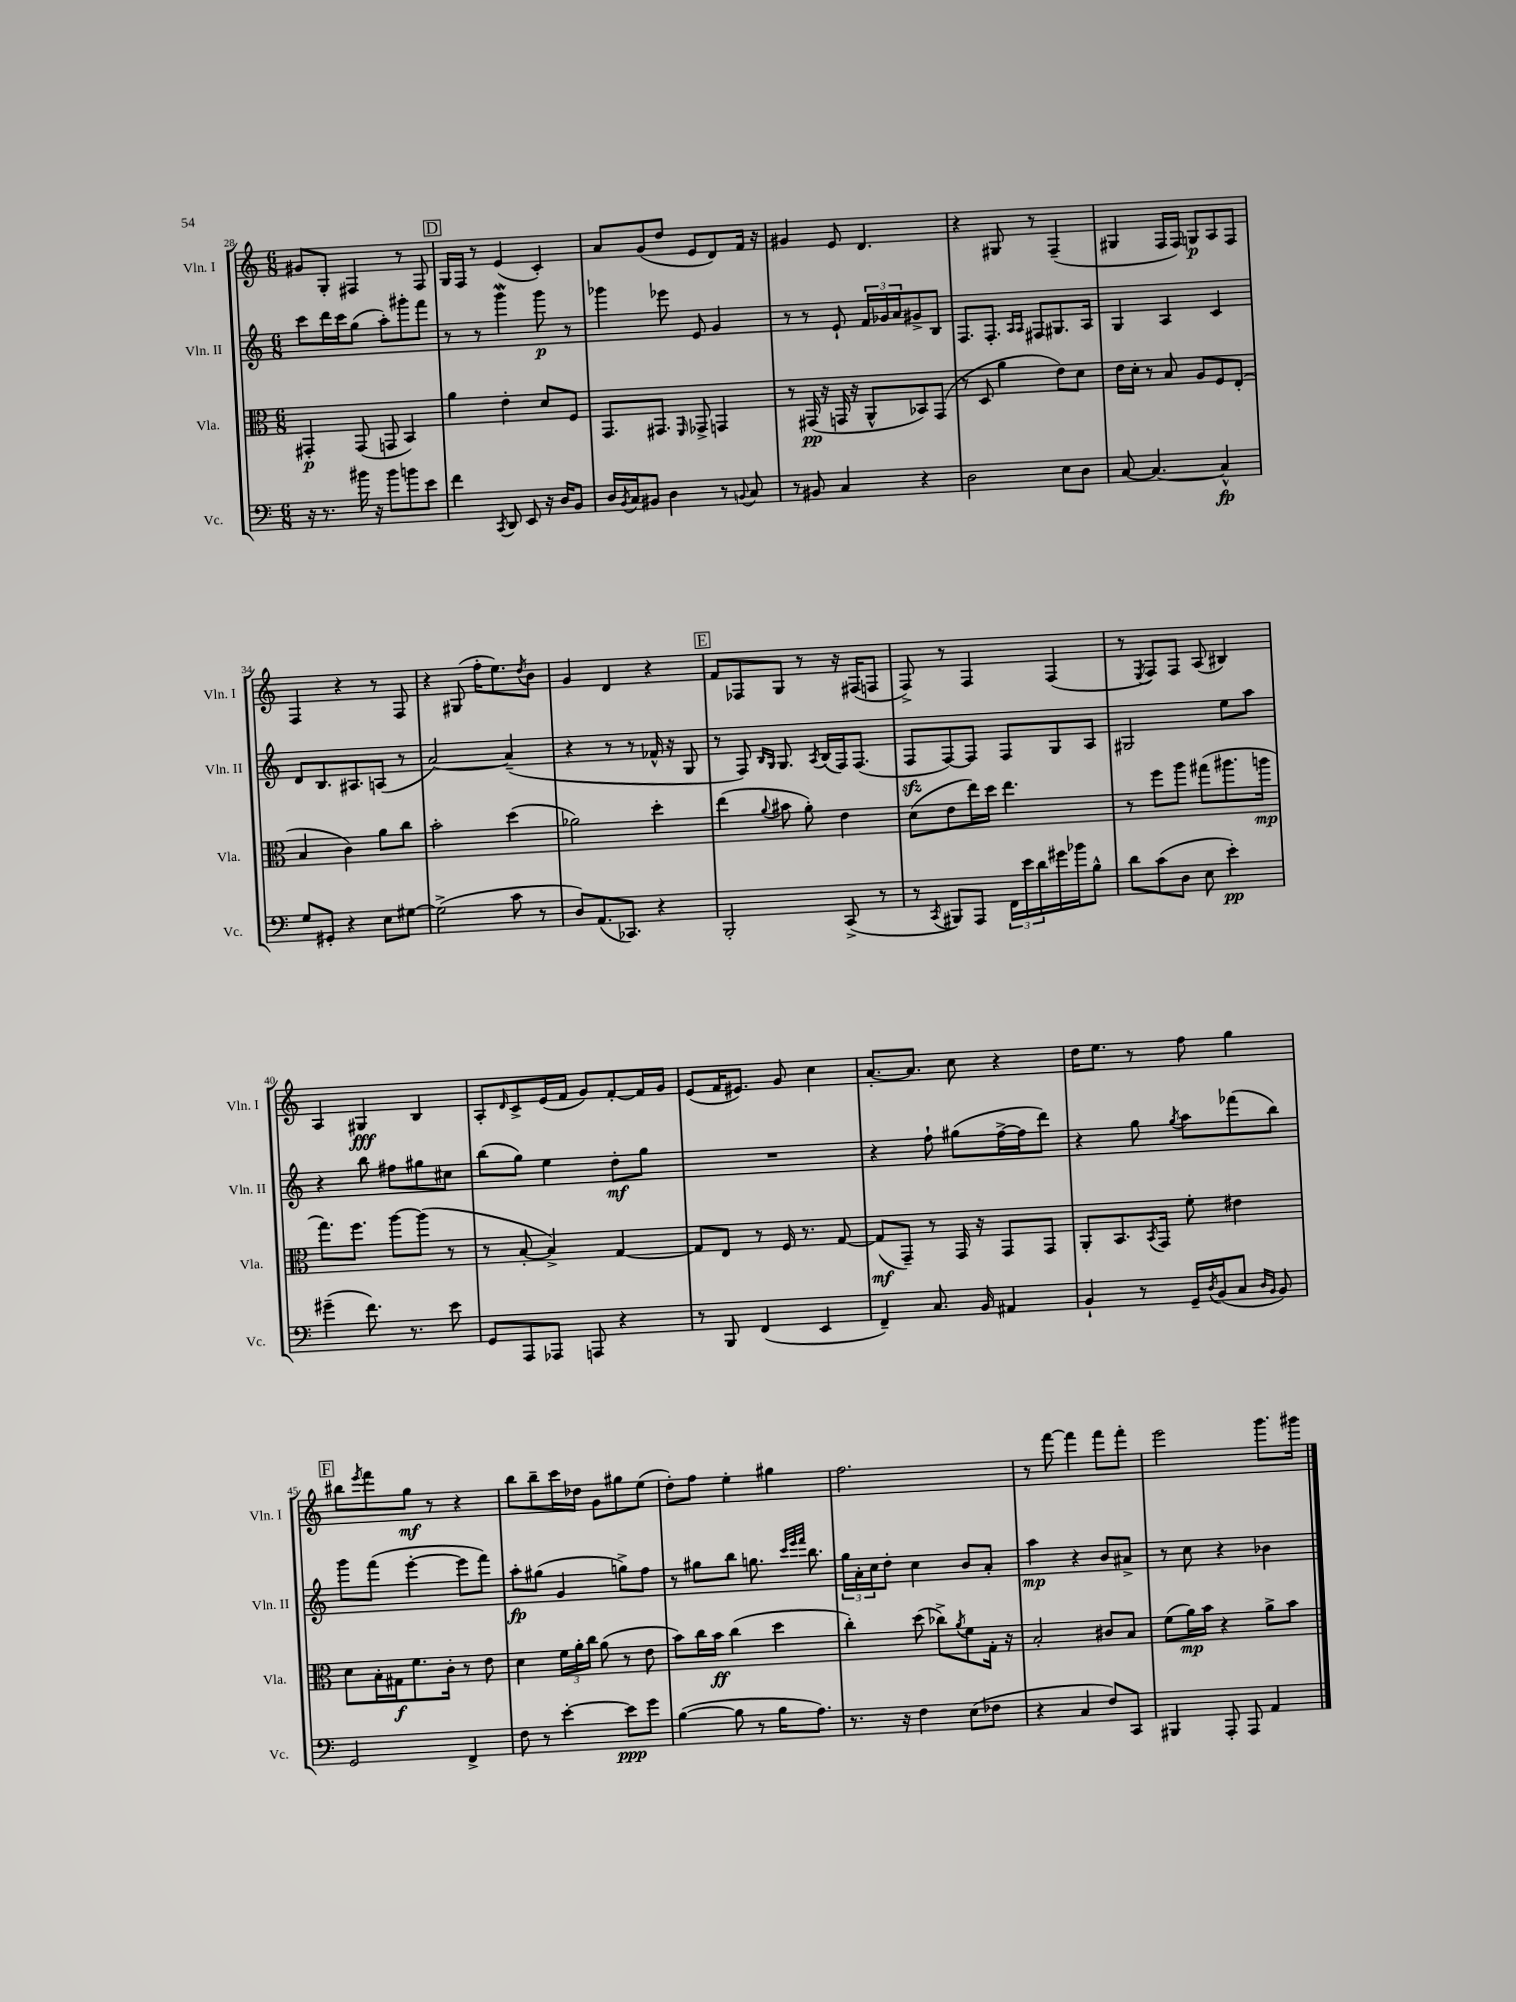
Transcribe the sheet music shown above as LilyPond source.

<<
\new StaffGroup <<
\new Staff = "s0" \with { instrumentName = "Vln. I" shortInstrumentName = "Vln. I" } {
    \clef treble \key c \major \numericTimeSignature \time 6/8
    gis'8 g8-. fis4 r8 fis8 |
    \mark \markup { \box "D" } g16 f16 r8 e'4( c'4-.) |
    a'8 g'8( d''8 e'8 d'8) f'16 r16 |
    gis'4 e'8 d'4. |
    r4 gis8 r8 f4--( |
    gis4 f16 f16) g8\p a8 f8 |
    f4 r4 r8 f8 |
    r4 gis8( f''16-. e''8.) \acciaccatura { d''8 } b'8 |
    g'4 d'4 r4 |
    \mark \markup { \box "E" } f'8 fes8 g8 r8 r16 fis16( f8 |
    f8->) r8 f4 f4( |
    r8 \acciaccatura { e8 } f8) f8 a8( bis4) |
    a4 gis4\fff b4 |
    a8-. \grace { d'16 } c'8-> e'16( f'16 g'8) f'8~-. f'16 g'16 |
    e'8( f'16 eis'8.) g'8 c''4 |
    a'8.~-. a'8. c''8 r4 |
    d''16 e''8. r8 f''8 g''4 |
    \mark \markup { \box "F" } bis''8 \acciaccatura { e'''8 } f'''8 g''8\mf r8 r4 |
    b''8 b''8-- c'''16 des''16 g'8 gis''8 e''8( |
    d''8-.) f''8 e''4-. gis''4 |
    f''2. |
    r8 f'''8~ f'''4 f'''8 f'''8-. |
    e'''2 g'''8. gis'''16 \bar "|." |
}
\new Staff = "s1" \with { instrumentName = "Vln. II" shortInstrumentName = "Vln. II" } {
    \clef treble \key c \major \numericTimeSignature \time 6/8
    c'''8 d'''16 c'''16 g''8( a''8-.) gis'''8-. f'''8 |
    \mark \markup { \box "D" } r8 r8 g'''4\mordent g'''8\p r8 |
    ges'''4 ees'''8 e'8 g'4 |
    r8 r8 e'8-! \tuplet 3/2 { f'16 ges'16 a'16 } gis'8-> b8 |
    f8. f8.-. \grace { a16 a16 } fis8 gis8. a16 |
    g4 a4 c'4 |
    d'8 b8. ais8. a8( r8 |
    a'2~) a'4--( |
    r4 r8 r8 fes'16-^ r16 g8 |
    \mark \markup { \box "E" } r8 f8) \grace { b16 g16 } g8. \acciaccatura { a8 } b16( f16) f8.( |
    f8\sfz f8~) f8 f8 g8 a8 |
    gis2 e''8 a''8 |
    r4 b''8 fis''8 gis''8 cis''8 |
    b''8( g''8) e''4 d''8-.\mf g''8 |
    R2. |
    r4 f''8-! gis''8( f''16~-> f''16 d'''8) |
    r4 g''8 \acciaccatura { g''8 } a''8 fes'''8( b''8) |
    \mark \markup { \box "F" } g'''8 f'''8( e'''4~-. e'''8 f'''8) |
    a''8-.\fp gis''8( g'4 g''8->) f''8 |
    r8 gis''8 b''8 g''8. \grace { c'''32 e'''32 f'''32 } b''8. |
    \tuplet 3/2 { g''16 a'16-. c''16 } d''8-. c''4 b'8 a'8-. |
    a''4\mp r4 b'8 ais'8-> |
    r8 c''8 r4 bes'4 \bar "|." |
}
\new Staff = "s2" \with { instrumentName = "Vla." shortInstrumentName = "Vla." } {
    \clef alto \key c \major \numericTimeSignature \time 6/8
    gis,4-.\p gis,8( g,8 b,4) |
    \mark \markup { \box "D" } a'4 e'4-. d'8 f8 |
    g,8. gis,8. \grace { f,16 } ges,8-> g,4 |
    r8 gis,16\pp( r16 g,16 r16 a,8-^ bes,8) g,8( |
    r8 d8 a'4 e'8) d'8 |
    e'16 d'16-. r8 b8 a8 f8 e8-.( |
    b4 c'4) a'8 c''8 |
    b'2-. d''4( |
    aes'2) d''4-. |
    \mark \markup { \box "E" } e''4( \appoggiatura { a'8 } bis'8 a'8-.) e'4 |
    d'8( e'8 e''16) d''16 e''4. |
    r8 f''8 a''8 gis''8( ais''8. a''16\mp |
    g''8.) f''8. a''8~ a''8( r8 |
    r8 b8~-. b4->) g4~ |
    g8 e8 r8 f16 r8. g8~ |
    g8\mf( g,8--) r8 g,16 r16 g,8 g,8 |
    a,8-. b,8. \acciaccatura { b,8 } g,16 f'8-. eis'4 |
    \mark \markup { \box "F" } d'8 b16-. gis16\f f'8. c'16-. r8 e'8 |
    d'4 \tuplet 3/2 { f'16 a'16-. c''16 } a'8( r8 e'8 |
    b'8) c''16 b'16\ff c''4( d''4 |
    c''4-.) d''8( ces''8->) \acciaccatura { a'8 } f'8 g16-. r16 |
    b2-. cis'8 b8 |
    f'8( a'16\mp) b'16 r4 a'8-> b'8 \bar "|." |
}
\new Staff = "s3" \with { instrumentName = "Vc." shortInstrumentName = "Vc." } {
    \clef bass \key c \major \numericTimeSignature \time 6/8
    r16 r8. bis'16 r16 bis'8 b'8 e'8 |
    \mark \markup { \box "D" } f'4 \acciaccatura { c,8 } d,8 e,8 r16 d16 b,8 |
    d16 \acciaccatura { b,8 } c16 bis,8 d4 r8 \appoggiatura { b,8 } c8 |
    r8 bis,8 c4 r4 |
    d2 e8 d8 |
    c8~ c4.~ c4-^\fp |
    g8 gis,8-. r4 e8 gis8~ |
    gis2->( c'8 r8 |
    d8) a,8.( ces,8.) r4 |
    \mark \markup { \box "E" } b,,2-. c,8->( r8 |
    r8 \acciaccatura { c,8 } bis,,8) a,,8 \tuplet 3/2 { f,16 e'16 d'16 } gis'16 bes'16 b8-^ |
    d'8 c'8( d8 e8 e'4-.\pp) |
    gis'4--( f'8.) r8. e'8 |
    g,8 a,,8 aes,,8 a,,8 r4 |
    r8 b,,8 f,4( e,4 |
    f,4--) c8. b,16 ais,4 |
    b,4-! r8 g,16-- \acciaccatura { d8 } b,16( c8 \grace { d16 b,16 } b,8) |
    \mark \markup { \box "F" } g,2 f,4-> |
    f8 r8 e'4~-. e'8\ppp g'8 |
    b4~( b8 r8 b16 a8.) |
    r8. r16 f4 e8( fes8 |
    r4 c4 f8) c,8 |
    bis,,4 a,,8-. a,,8 a,4 \bar "|." |
}
>>
>>
\layout { \context { \Score currentBarNumber = #28 } }
